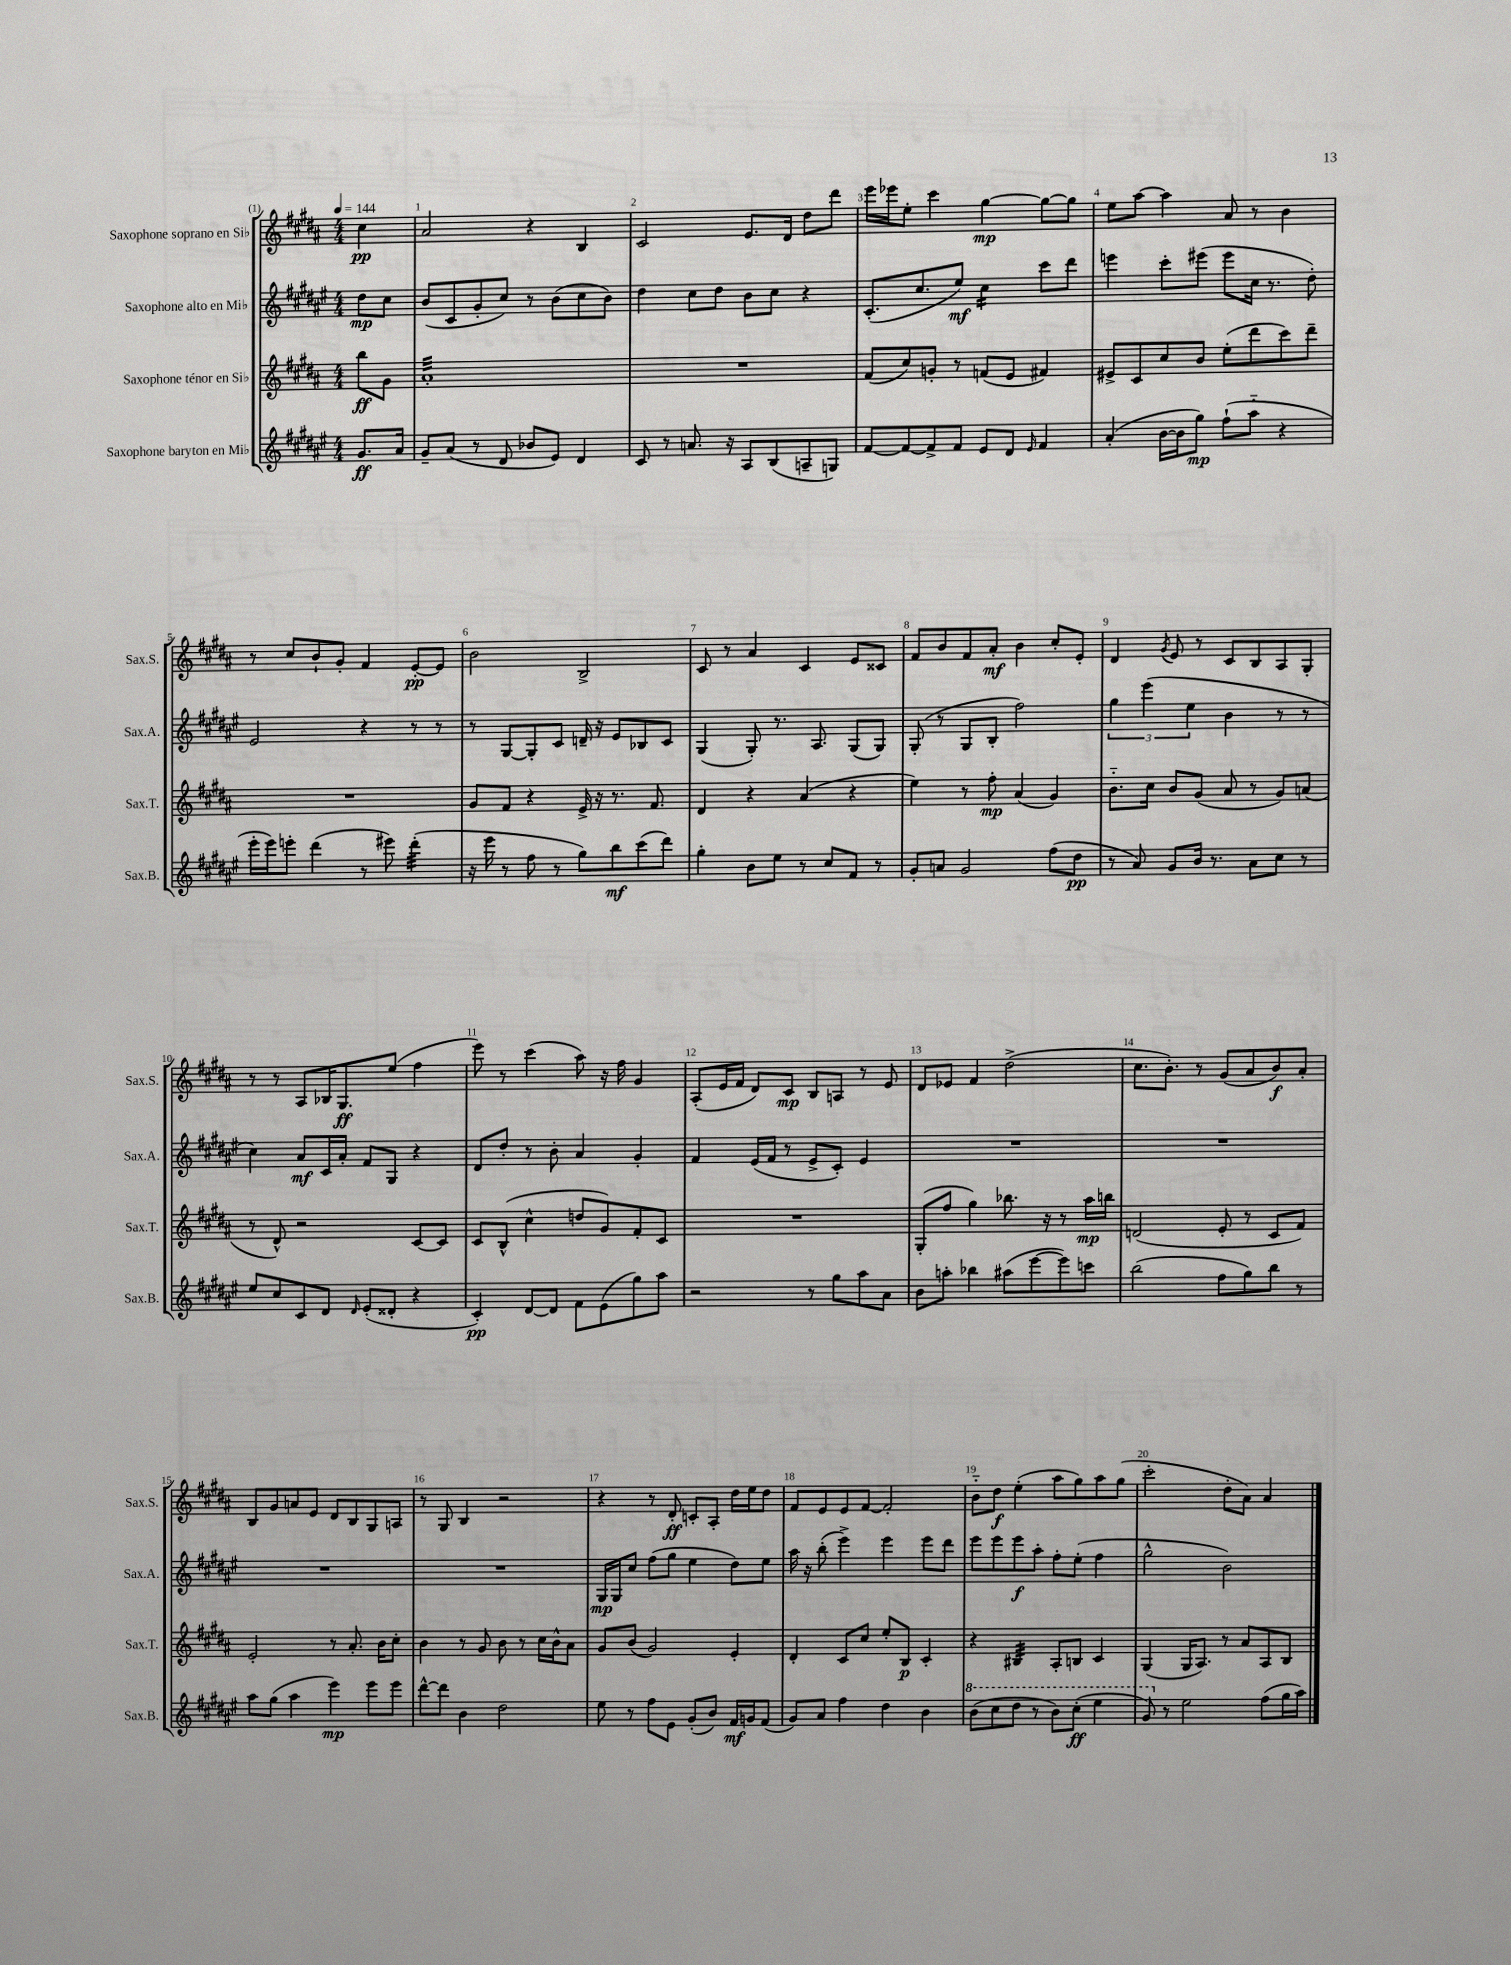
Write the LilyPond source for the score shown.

<<
\new StaffGroup <<
\new Staff = "s0" \with { instrumentName = "Saxophone soprano en Sib" shortInstrumentName = "Sax.S." } {
    \clef treble \key b \major \numericTimeSignature \time 4/4 \partial 4 \tempo 4 = 144
    cis''4\pp |
    ais'2 r4 b4 |
    cis'2 e'8. dis'16 dis''8 dis'''8 |
    e'''16 ees'''16 e''8-. cis'''4 gis''4~\mp gis''8~ gis''8 |
    e''8 ais''8~ ais''4 ais'8 r8 b'4 |
    r8 cis''8 b'8-! gis'8-. fis'4 e'8~-.\pp e'8 |
    b'2 b2-> |
    cis'8 r8 ais'4 cis'4 e'8 cisis'8 |
    fis'8 b'8 fis'8 ais'8-.\mf b'4 cis''8-. e'8-. |
    dis'4 \acciaccatura { gis'8 } e'8 r8 cis'8 b8 ais8 gis8-. |
    r8 r8 ais8 bes16 gis8.\ff e''8( fis''4 |
    e'''8) r8 cis'''4( ais''8) r16 fis''16 gis'4 |
    ais8-.( e'16 fis'16 dis'8) cis'8\mp b8 a8 r8 e'8 |
    dis'8 ees'8 fis'4 dis''2->( |
    cis''8. b'8.-.) r8 gis'8( ais'8 b'8\f) ais'8-. |
    b8 gis'8 a'8 e'8 dis'8 b8 gis8 a8 |
    r8 gis8 b4 r2 |
    r4 r8 dis'8-.\ff c'8-. ais8-. dis''16 e''16 dis''8 |
    fis'8 e'8 e'8 fis'8~ fis'2-. |
    b'8-_ dis''8\f e''4-.( ais''8 gis''8) ais''8 gis''8( |
    cis'''2-. dis''8-. ais'8) ais'4 \bar "|." |
}
\new Staff = "s1" \with { instrumentName = "Saxophone alto en Mib" shortInstrumentName = "Sax.A." } {
    \clef treble \key fis \major \numericTimeSignature \time 4/4 \partial 4
    dis''8\mp cis''8 |
    b'8( cis'8 gis'8-. cis''8) r8 b'8( cis''8 b'8) |
    dis''4 cis''8 dis''8 b'8 cis''8 r4 |
    cis'8.-.( cis''8. eis''8\mf) cis''4:16 cis'''8 dis'''8 |
    e'''4 cis'''8-. eis'''8( eis'''8 cis''16 r8. dis''8-.) |
    eis'2 r4 r8 r8 |
    r8 gis8~ gis8-. cis'8 d'16-- r16 eis'8 bes8 cis'8 |
    gis4( gis8-.) r8. ais8. gis8( gis8) |
    gis8-.( r8 gis8 b8-. fis''2) |
    \tuplet 3/2 { gis''4 eis'''4( eis''4 } b'4 r8 r8 |
    cis''4) ais'8\mf cis'16 ais'16-. fis'8 gis8 r4 |
    dis'8 dis''8-. r8 b'8-. ais'4 gis'4-. |
    fis'4 eis'16( fis'16 r8 eis'8-> cis'8-.) eis'4 |
    R1 |
    R1 |
    R1 |
    R1 |
    gis16\mp gis16 cis''8 fis''8( gis''8 eis''4 dis''8) eis''8 |
    ais''16 r16 b''8-.( eis'''4->) eis'''4 eis'''8 dis'''8 |
    eis'''8 eis'''8 eis'''8\f ais''8-. fis''8-. eis''8-.( fis''4 |
    gis''2-^ b'2) \bar "|." |
}
\new Staff = "s2" \with { instrumentName = "Saxophone ténor en Sib" shortInstrumentName = "Sax.T." } {
    \clef treble \key b \major \numericTimeSignature \time 4/4 \partial 4
    b''8\ff gis'8 |
    ais'1:32-. |
    R1 |
    fis'8( cis''8) g'8-. r8 f'8( e'8 fis'4) |
    eis'8-> cis'8 cis''8 b'8 e''8-.( dis'''8 cis'''8) dis'''8-- |
    R1 |
    gis'8 fis'8 r4 e'16-> r16 r8. fis'8. |
    dis'4 r4 ais'4( r4 |
    e''4) r8 fis''8-.\mp ais'4( gis'4) |
    b'8.-_ cis''16 b'8 gis'8( ais'8 r8 gis'8) a'8( |
    r8 dis'8-^) r2 cis'8~ cis'8 |
    cis'8 b8-^( cis''4-^ d''8 gis'8) fis'8-. cis'8 |
    R1 |
    gis8-.( fis''8 gis''4) bes''8. r16 r8 ais''16\mp b''16 |
    d'2( e'8-. r8 cis'8 fis'8) |
    e'2-. r8 ais'8.-. b'16 cis''8-. |
    b'4 r8 gis'8 b'8 r8 cis''16 b'16-^ ais'8 |
    gis'8 b'8( gis'2) e'4-. |
    dis'4-. cis'8 cis''8 e''8-. b8\p cis'4-. |
    r4 bis4:32 ais8-. b8 cis'4 |
    gis4( gis16 ais8.) r8 ais'8 ais8 b8 \bar "|." |
}
\new Staff = "s3" \with { instrumentName = "Saxophone baryton en Mib" shortInstrumentName = "Sax.B." } {
    \clef treble \key fis \major \numericTimeSignature \time 4/4 \partial 4
    gis'8.\ff ais'16 |
    gis'8-- ais'8( r8 dis'8 bes'8 eis'8) dis'4 |
    cis'8 r8 a'8. r16 ais8 b8( a8-- g8) |
    fis'8~ fis'8~ fis'8-> fis'8 eis'8 dis'8 \grace { eis'16 } fis'4 |
    ais'4-.( b'16~ b'16 gis''8\mp) fis''8-!( ais''8-_ r4 |
    eis'''16-. eis'''16) e'''8-. dis'''4( r8 eis'''8) dis'''4:32-.( |
    r16 eis'''16 r8 fis''8 r8 gis''8) b''8\mf cis'''8( dis'''8) |
    gis''4-. b'8 eis''8 r8 cis''8 fis'8 r8 |
    gis'8-. a'8 gis'2 fis''8( dis''8\pp |
    r8 ais'8) gis'8 b'16 r8. ais'8 cis''8 r8 |
    eis''8 cis''8 cis'8 dis'8 \grace { dis'16 } eis'8-.( disis'8-. r4 |
    cis'4-.\pp) dis'8~ dis'8 fis'8 eis'8( gis''8) ais''8 |
    r2 r8 gis''8 ais''8 ais'8 |
    b'8 a''8-. bes''4 ais''8( eis'''8~ eis'''8) c'''8 |
    b''2( fis''8 gis''8) b''8 r8 |
    ais''8 gis''8( ais''4 eis'''4\mp) eis'''8 eis'''8 |
    dis'''8~-^ dis'''8 b'4 dis''2 |
    eis''8 r8 fis''8 eis'8 gis'8-.( b'8) fis'16\mf g'16 fis'8( |
    gis'8) ais'8 fis''4 dis''4 b'4 |
    \ottava #1 b''8( cis'''8 dis'''8 r8 b''8) cis'''8-.\ff( eis'''4 |
    gis''8) \ottava #0 r8 eis''2 fis''8( gis''16 ais''16) \bar "|." |
}
>>
>>
\layout { \context { \Score \override BarNumber.break-visibility = ##(#f #t #t) barNumberVisibility = #all-bar-numbers-visible } }
